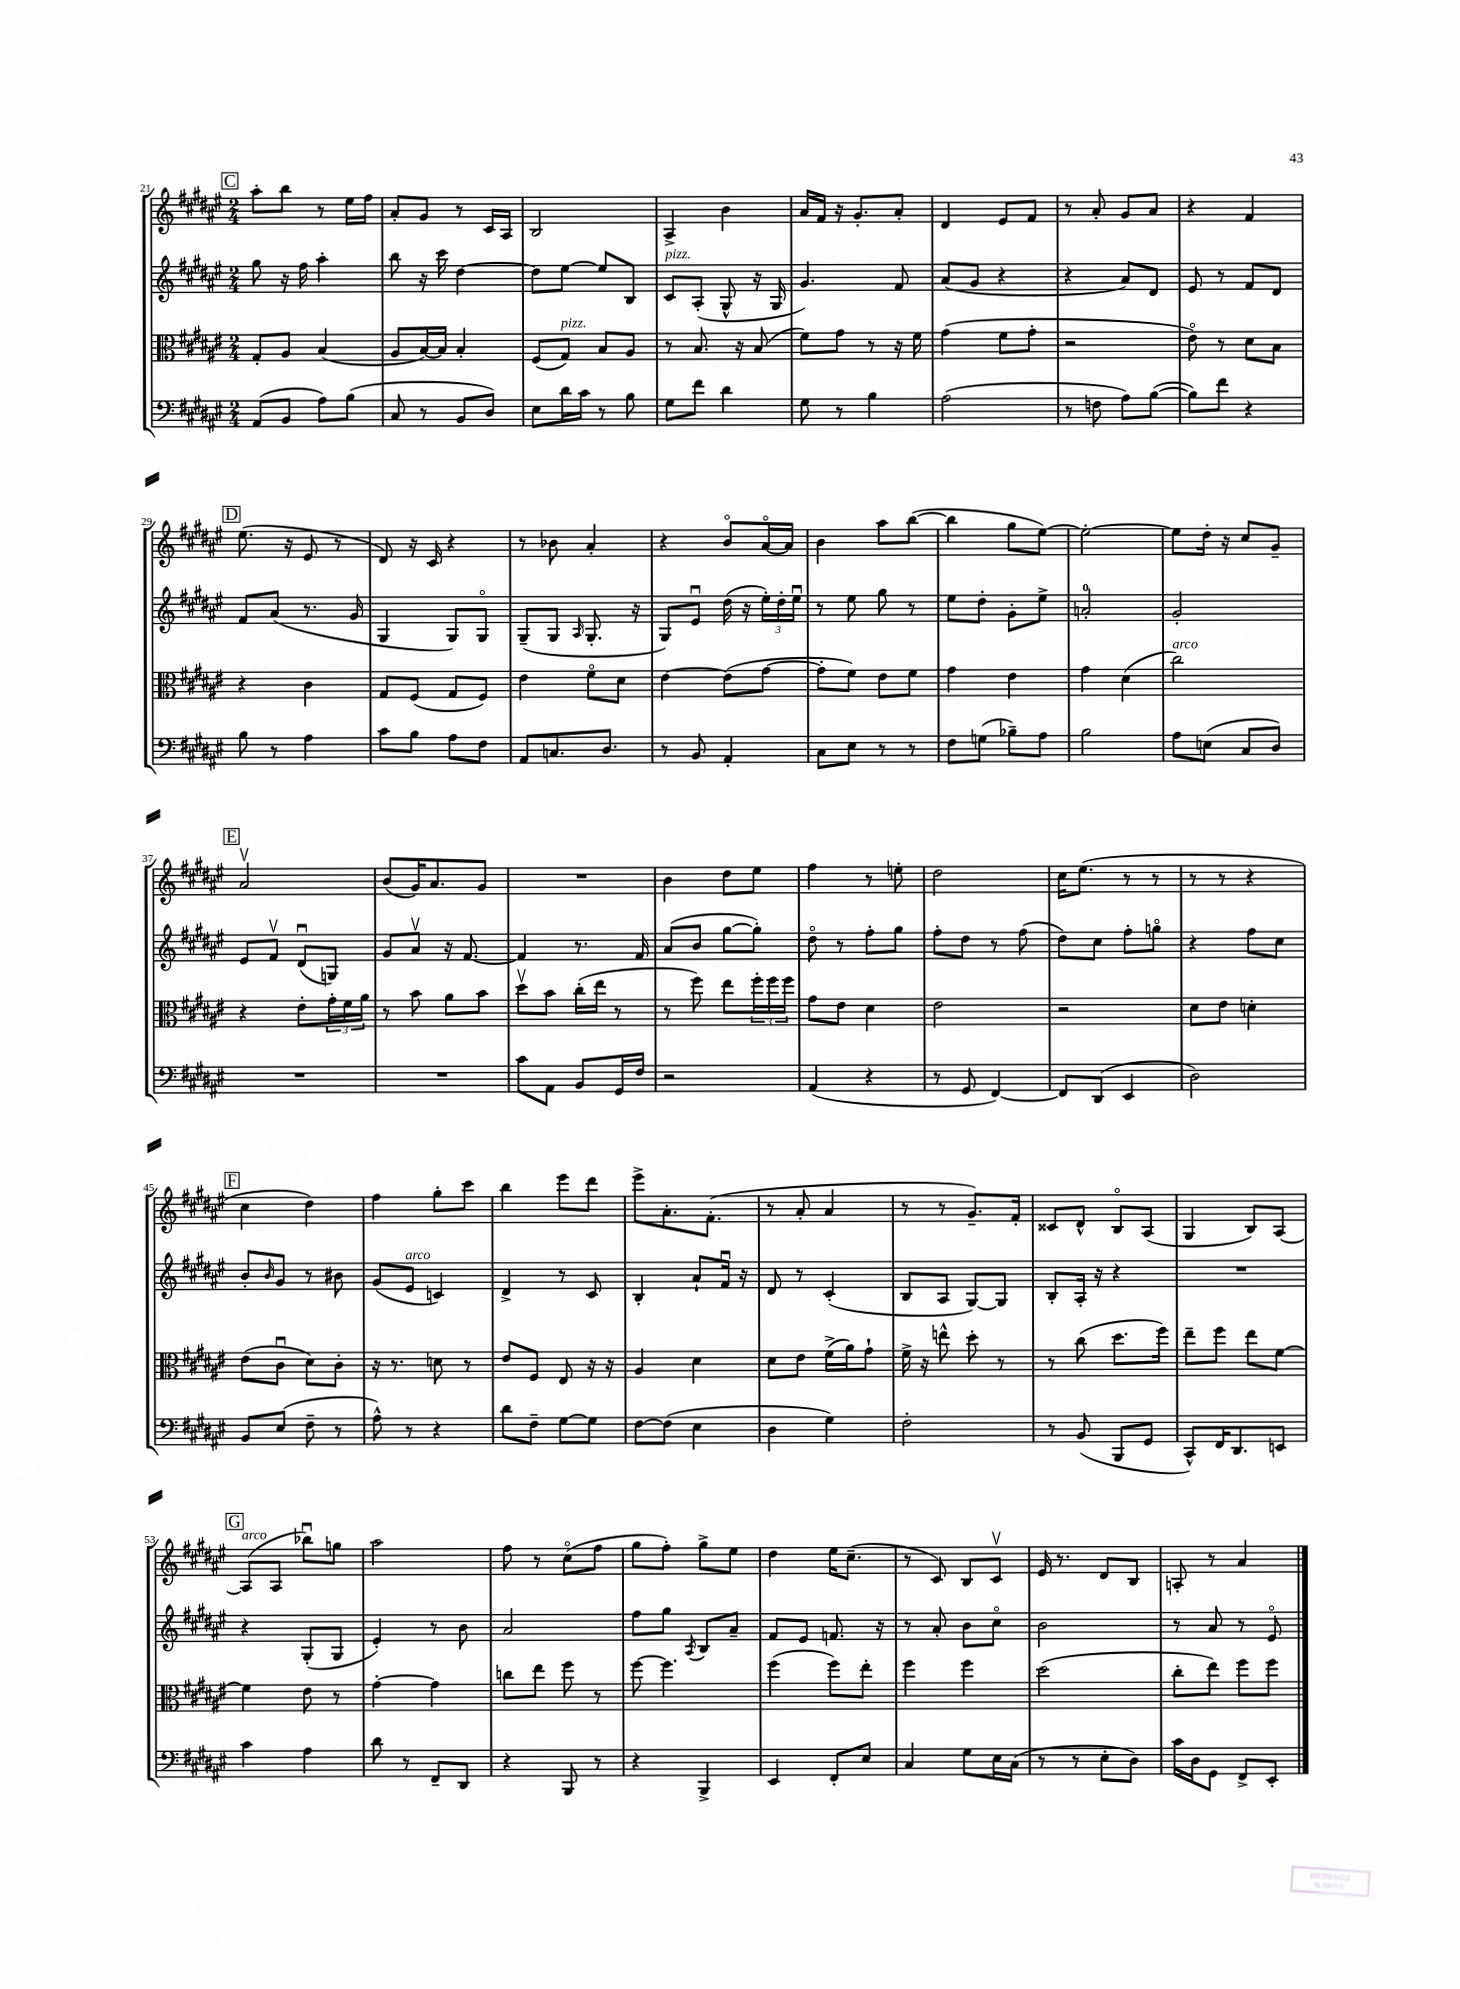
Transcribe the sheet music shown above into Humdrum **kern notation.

**kern	**kern	**kern	**kern
*staff4	*staff3	*staff2	*staff1
*clefF4	*clefC3	*clefG2	*clefG2
*k[f#c#g#d#a#e#]	*k[f#c#g#d#a#e#]	*k[f#c#g#d#a#e#]	*k[f#c#g#d#a#e#]
*M2/4	*M2/4	*M2/4	*M2/4
(8AA#	8G#'	8gg#	8aa#'
8BB	8A#	16r	8bb
.	.	16ff#	.
8A#)	(4B	4aa#'	8r
(8B	.	.	16ee#
.	.	.	16ff#
=	=	=	=
8C#	8A#	8bb	8a#'
8r	[16B)	16r	8g#
.	16B]	16ccc#	.
8BB	4B'	[4dd#	8r
8D#)	.	.	16c#
.	.	.	16A#
=	=	=	=
8E#	(8F#	8dd#]	2B
16d#	8G#)	[8ee#	.
16c#	.	.	.
8r	8B	8ee#]	.
8B	8A#	8B	.
=	=	=	=
8G#	8r	8c#	4A#^
8f#	8.B	(8A#'	.
4d#	.	8G#^^	4b
.	16r	.	.
.	(8B	16r	.
.	.	16G#	.
=	=	=	=
8G#	8f#)	4.g#)	16a#
.	.	.	16f#
8r	8g#	.	16r
.	.	.	8.g#'
4B	8r	.	.
.	16r	8f#	8a#'
.	16f#	.	.
=	=	=	=
(2A#	(4g#	(8a#	4d#
.	.	8g#	.
.	8f#	4r	8e#
.	8g#'	.	8f#
=	=	=	=
8r	2r	4r	8r
8F	.	.	8a#'
8A#)	.	8a#)	8g#
([8B	.	8d#	8a#
=	=	=	=
8B])	8e#o)	8e#	4r
8f#	8r	8r	.
4r	8d#	8f#	4f#
.	8B	8d#	.
=	=	=	=
8B	4r	8f#	(8.ee#
8r	.	(8a#	.
.	.	.	16r
4A#	4c#	8.r	8e#
.	.	.	8r
.	.	16g#	.
=	=	=	=
8c#	8G#	4G#	8d#)
8B	(8F#	.	16r
.	.	.	16c#
8A#	8G#	8G#)	4r
8F#	8F#)	8G#o	.
=	=	=	=
8AA#	4e#	(8G#~	8r
8.C	.	8G#	8b-
.	.	16qqA#	.
.	8f#o	8.G#'	4a#'
8.D#	.	.	.
.	8d#	.	.
.	.	16r	.
=	=	=	=
8r	[4e#	8G#)	4r
8BB	.	8e#u	.
4AA#'	(8e#]	(16dd#	8bo
.	.	16r	.
.	[8g#	24ee#')	[16a#o
.	.	24dd#'	.
.	.	.	16a#]
.	.	24ee#u	.
=	=	=	=
8C#	8g#']	8r	4b
8E#	8f#)	8ee#	.
8r	8e#	8gg#	8aa#
8r	8f#	8r	([8bb
=	=	=	=
8F#	4g#	8ee#	4bb]
(8G	.	8dd#'	.
8B-~)	4e#	8g#'	8gg#
8A#	.	8ee#^	[8ee#)
=	=	=	=
2B	4g#	2a'	2ee#'_
.	(4d#	.	.
=	=	=	=
8A#	2cc#)	2g#'	8ee#]
(8E	.	.	16dd#'
.	.	.	16r
8C#	.	.	8cc#
8D#)	.	.	8g#~
=	=	=	=
2r	4r	8e#	2a#v
.	.	8f#v	.
.	8e#'	(8d#u	.
.	24g#'	8G)	.
.	24f#	.	.
.	24a#	.	.
=	=	=	=
2r	8r	8g#	(8b
.	8b	8a#v	16g#)
.	.	.	8.a#
.	8a#	16r	.
.	.	[8.f#	.
.	8b	.	8g#
=	=	=	=
8c#	8dd#v	4f#]	2r
8AA#	8b	.	.
8BB	(16cc#'	8.r	.
.	16ee#	.	.
16GG#	8r	.	.
16F#	.	16f#	.
=	=	=	=
2r	8r	(8a#	4b
.	8ff#)	8b	.
.	8ee#	[8gg#	8dd#
.	24ff#'	8gg#'])	8ee#
.	24ff#	.	.
.	24ff#	.	.
=	=	=	=
(4AA#	8g#	8dd#o	4ff#
.	8e#	8r	.
4r	4d#	8ff#'	8r
.	.	8gg#	8ee'
=	=	=	=
8r	2e#	8ff#'	2dd#
8GG#	.	8dd#	.
[4FF#)	.	8r	.
.	.	(8ff#	.
=	=	=	=
8FF#]	2r	8dd#)	16cc#
.	.	.	(8.ee#
(8DD#	.	8cc#	.
4EE#	.	8ff#'	8r
.	.	8ggo	8r
=	=	=	=
2D#)	8d#	4r	8r
.	8e#	.	8r
.	4d'	8ff#	4r
.	.	8cc#	.
=	=	=	=
8BB	(8e#	8b'	4cc#
.	.	16qqb	.
(8E#	8c#u	8g#	.
8F#~	8d#)	8r	4dd#)
8r	8c#'	8b#	.
=	=	=	=
8A#^^)	16r	(8g#	4ff#
.	8.r	.	.
8r	.	8e#	.
4r	8d	4c)	8gg#'
.	8r	.	8ccc#
=	=	=	=
8d#	8e#	4d#^	4bb
8F#~	8F#	.	.
[8G#	8E#	8r	8eee#
8G#]	16r	8c#	8ddd#
.	16r	.	.
=	=	=	=
[8F#	4A#	4B'	8eee#^
(8F#]	.	.	8.a#'
4E#	4d#	8a#`	.
.	.	.	(8.f#'
.	.	16f#u	.
.	.	16r	.
=	=	=	=
4D#	8d#	8d#	8r
.	8e#	8r	8a#'
4G#)	(16f#^	(4c#'	4a#
.	16a#)	.	.
.	8g#`	.	.
=	=	=	=
2F#'	16f#^	8B	8r
.	16r	.	.
.	8ee^^	8A#	8r
.	8dd#'	[8G#)	8.g#~)
.	8r	8G#]	.
.	.	.	16f#'
=	=	=	=
8r	8r	8B'	8c##
(8BB	(8cc#	16A#'	8d#^^
.	.	16r	.
8BBB	8.dd#	4r	8Bo
8GG#	.	.	(8A#
.	16ff#)	.	.
=	=	=	=
8CC#^^)	8ee#~	2r	4G#
16FF#	8ff#	.	.
8.DD#	.	.	.
.	8ee#	.	8B)
8EE	[8f#	.	[8A#
=	=	=	=
4c#	4f#]	4r	(8A#]
.	.	.	8A#
4A#	8e#	(8G#'	8bb-u)
.	8r	8G#	8gg
=	=	=	=
8d#	[4g#'	4e#')	2aa#
8r	.	.	.
8FF#~	4g#]	8r	.
8DD#	.	8b	.
=	=	=	=
4r	8cc	2a#	8ff#
.	8ee#	.	8r
8BBB	8ff#	.	(8cc#o
8r	8r	.	8ff#
=	=	=	=
4r	[8ff#	8ff#	8gg#
.	4.ff#]	8gg#	8ff#')
.	.	8qA#	.
4BBB^	.	8B	8gg#^
.	.	8a#~	8ee#
=	=	=	=
4EE#	(4ff#	8f#	4dd#
.	.	8e#	.
8FF#'	8ff#)	8.f	16ee#
.	.	.	(8.cc#~
8E#	8ee#'	.	.
.	.	16r	.
=	=	=	=
4C#	4ff#	8r	8r
.	.	8a#'	8c#)
8G#	4ff#	8b	8B
16E#	.	8cc#o	8c#v
(16C#	.	.	.
=	=	=	=
8r	(2dd#	2b	16e#
.	.	.	8.r
8r	.	.	.
8E#'	.	.	8d#
8D#)	.	.	8B
=	=	=	=
16c#	8cc#'	8r	8A'
16D#	.	.	.
8GG#	8ee#)	8a#	8r
8FF#^	8ff#	8r	4a#
8EE#'	8ff#	8e#o	.
==	==	==	==
*-	*-	*-	*-
